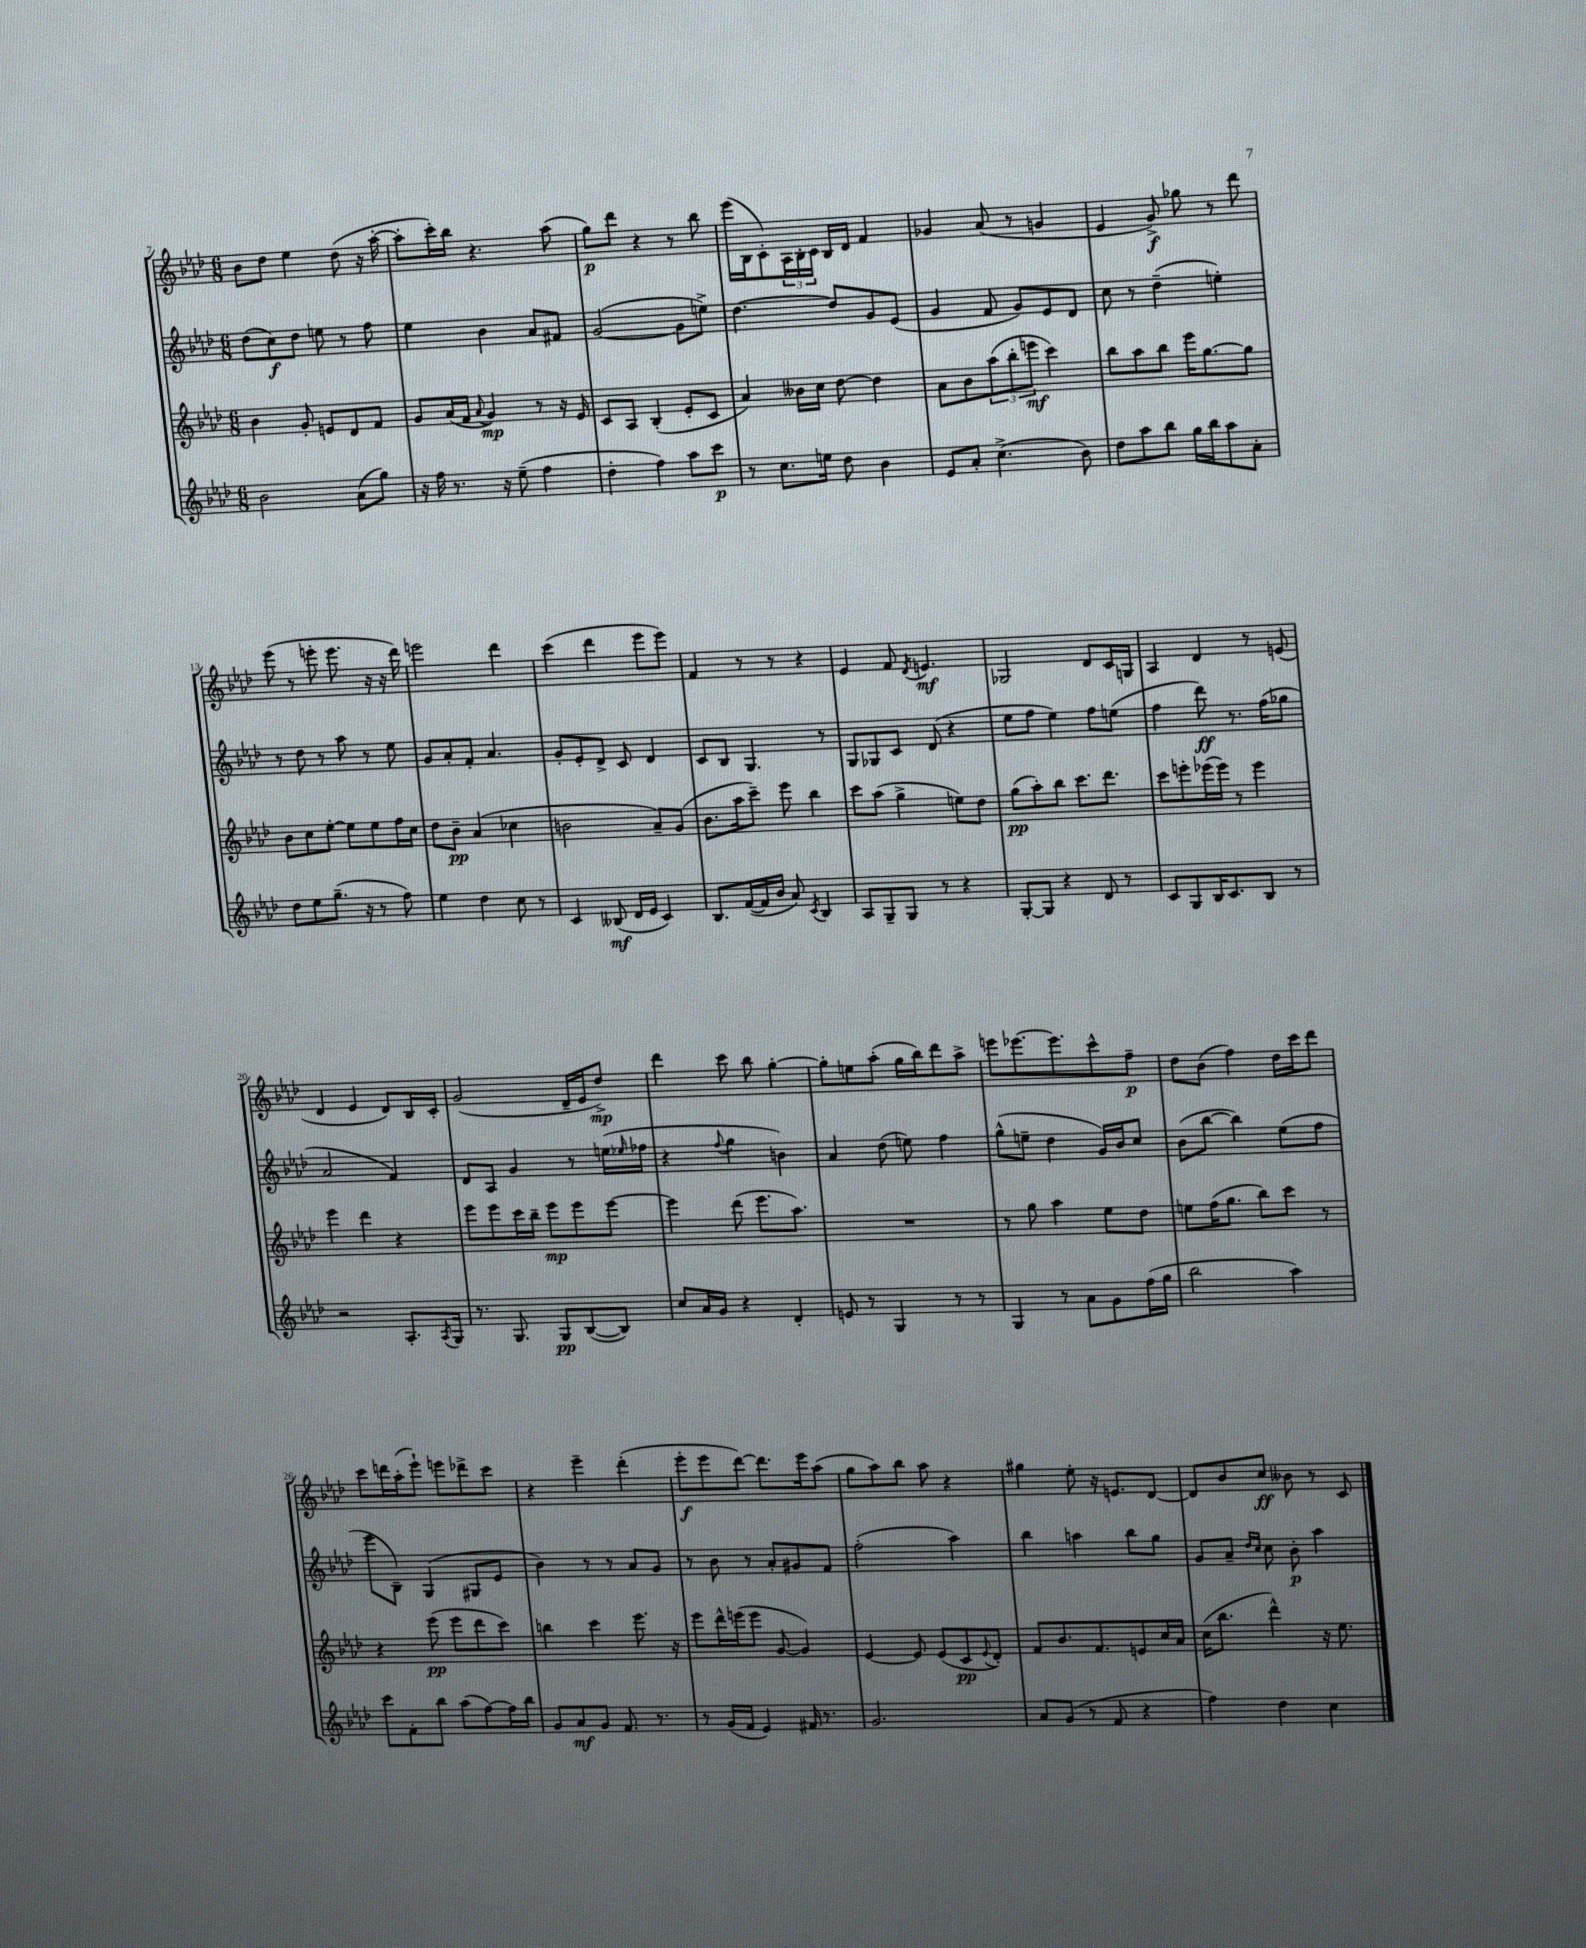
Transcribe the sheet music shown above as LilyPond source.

<<
\new StaffGroup <<
\new Staff = "s0" {
    \clef treble \key aes \major \numericTimeSignature \time 6/8
    bes'8 des''8 ees''4 des''8( r16 aes''16~-. |
    aes''8-. c'''16-.) bes''16 r4. aes''8( |
    g''8\p) des'''8 r4 r8 bes''8 |
    ees'''16( bes16 c'8-.) \tuplet 3/2 { aes16 bes16-. c'16 } bes16 des'16 f'4 |
    ges'4 aes'8( r8 g'4 |
    ees'4 g'8->\f) ges''8 r8 des'''8 |
    ees'''8( r8 e'''8-. e'''8. r16 r16 des'''16) |
    e'''2 des'''4 |
    c'''4( des'''4 ees'''8 ees'''8) |
    f'4 r8 r8 r4 |
    ees'4 f'8 \acciaccatura { des'8 } e'4.\mf |
    ges2 des'8 c'16 g16 |
    aes4 des'4 r8 e'8( |
    des'4 ees'4 des'8) bes16 c'16-. |
    g'2( des'16-- ees'16 des''8->\mp) |
    des'''4 c'''8 bes''8 g''4~-. |
    g''8-. e''8 aes''8-.( g''16 bes''16) des'''8 aes''8-> |
    e'''8 ees'''8.~ ees'''8. c'''8-^ f''8--\p |
    des''8 bes'8( f''4) des''16 c'''16 des'''8 |
    c'''8 d'''16 aes''16-.( ees'''8-!) e'''8 des'''8-> c'''8 |
    r4 ees'''4-- des'''4-.( |
    ees'''8-.\f ees'''8 des'''8~) des'''8. ees'''16 aes''8( |
    g''8 aes''8) bes''8 aes''8 r4 |
    gis''4 ees''8-. r16 e'8. des'8~ |
    des'8 bes'8 c''8\ff beses'8 r8 c'8 \bar "|." |
}
\new Staff = "s1" {
    \clef treble \key aes \major \numericTimeSignature \time 6/8
    des''8( c''8\f) des''8 e''8 r8 f''8 |
    ees''4 bes'4 aes'8 fis'8 |
    g'2~( g'8 e''8->) |
    des''4.~ des''8 g'8 ees'8( |
    g'4 f'8 g'8) ees'8 des'8 |
    c''8 r8 des''4--( e''4-.) |
    r8 des''8 r8 aes''8 r8 ees''8 |
    g'8 aes'8-. f'8-. aes'4. |
    g'8-. ees'8-. des'8-> c'8 des'4 |
    c'8 bes8 g4. r8 |
    g8 ges8 c'8 des'8( r4 |
    ees''8 f''8 ees''4) f''8 e''8( |
    f''4 des'''8\ff) r8. f''16( ges''8 |
    aes'2 f'4) |
    des'8 aes8 g'4 r8 e''16( \grace { ees''16 } fes''16 |
    r4 \appoggiatura { f''8 } g''4 b'4) |
    aes'4 des''8( e''8) f''4 |
    g''8-^( e''8-- des''4 g'16) bes'16 c''8 |
    bes'8( bes''8~ bes''4) ees''8( f''8 |
    ees'''8 bes8--) g4( gis8 ees'8 |
    bes'4) r8 r8 aes'8 g'8 |
    r8 bes'8 r8 aes'8-. gis'8 f'8 |
    f''2-.( aes''4) |
    bes''4 a''4 bes''8 g''8 |
    g'8 aes'8-- \grace { des''16 c''16 } c''8 bes'8-.\p aes''4 \bar "|." |
}
\new Staff = "s2" {
    \clef treble \key aes \major \numericTimeSignature \time 6/8
    bes'4 g'8-. e'8 des'8 f'8 |
    g'8 aes'16( f'16 \appoggiatura { aes'8 } g'4\mp) r8 r16 ees'16 |
    c'8 aes8 bes4-.( ees'8-. c'8 |
    aes'4) beses'16 c''16 des''8~ des''4 |
    aes'8 bes'8 \tuplet 3/2 { aes''8( bes''8-. e'''8\mf } c'''4) |
    bes''8 aes''8 bes''8 ees'''16 g''8.~ g''8 |
    bes'8 c''8 ees''8~-. ees''8 ees''8 f''16 c''16 |
    des''8 bes'8--\pp aes'4( ces''4 |
    b'2 aes'8--) g'8( |
    bes'8. aes''16 c'''8--) ees'''8 bes''4 |
    c'''8 aes''8( g''4-> e''8) des''8 |
    g''8\pp( aes''8-.) bes''8 c'''8. des'''8. |
    c'''8 e'''8-. ees'''16( ees'''16) r8 ees'''4 |
    ees'''4 des'''4 r4 |
    ees'''8 ees'''8 c'''16 bes''16-- ees'''8\mp ees'''8 ees'''8~ |
    ees'''4 des'''8( ees'''8. aes''8.) |
    R2. |
    r8 g''8 aes''4 ees''8 des''8 |
    e''8 f''16( g''8. bes''8) c'''8 r8 |
    r4 ees'''8\pp( ees'''8 des'''8 c'''8) |
    b''4 c'''4 ees'''8. r16 |
    ees'''8 des'''16-^ e'''16( e'''8 g'8~ g'4) |
    ees'4~ ees'8 ees'8( c'8\pp \appoggiatura { ees'8 } des'8-.) |
    f'8 bes'8. f'8. e'8 c''16 aes'16 |
    c''16( bes''8. des'''4-^) r16 ees''8. \bar "|." |
}
\new Staff = "s3" {
    \clef treble \key aes \major \numericTimeSignature \time 6/8
    bes'2 aes'8( g''8) |
    r16 f''16 r8. r16 ees''8--( f''4 |
    des''4-. f''4) aes''8 c'''8\p |
    r8 c''8. e''16 des''8 bes'4 |
    ees'8 aes'8-. c''4.->( bes'8) |
    des''8 aes''8 bes''8 g''16 bes''16 aes''8 aes'8-. |
    des''8 ees''8 g''8.--( r16 r8 f''8) |
    ees''4 des''4 c''8 r8 |
    c'4 beses8\mf( des'16 ees'16 c'4) |
    bes8. f'16~( f'16 bes'16 aes'8) \acciaccatura { c'8 } bes4 |
    aes8 g8-- g8 r8 r4 |
    g8~-. g8 r4 des'8 r8 |
    c'8 g8 bes16 c'8. bes8 r8 |
    r2 aes8.-. \acciaccatura { aes8 } g16 |
    r8. g8. g8\pp bes8~( bes8) |
    c''8 aes'16 g'16 r4 des'4-. |
    e'8 r8 g4 r8 r8 |
    g4 r8 aes'8 g'8 f''16( g''16 |
    bes''2 aes''4) |
    c'''8 f'8-. bes''8 aes''8( f''8~) f''16 bes''16 |
    g'8 aes'8\mf g'8 f'8. r8. |
    r8 g'16( f'16 ees'4) fis'16 r8. |
    g'2. |
    aes'8 g'8( r8 f'8 r4 |
    f''4) des''4 c''4 \bar "|." |
}
>>
>>
\layout { \context { \Score currentBarNumber = #7 } }
